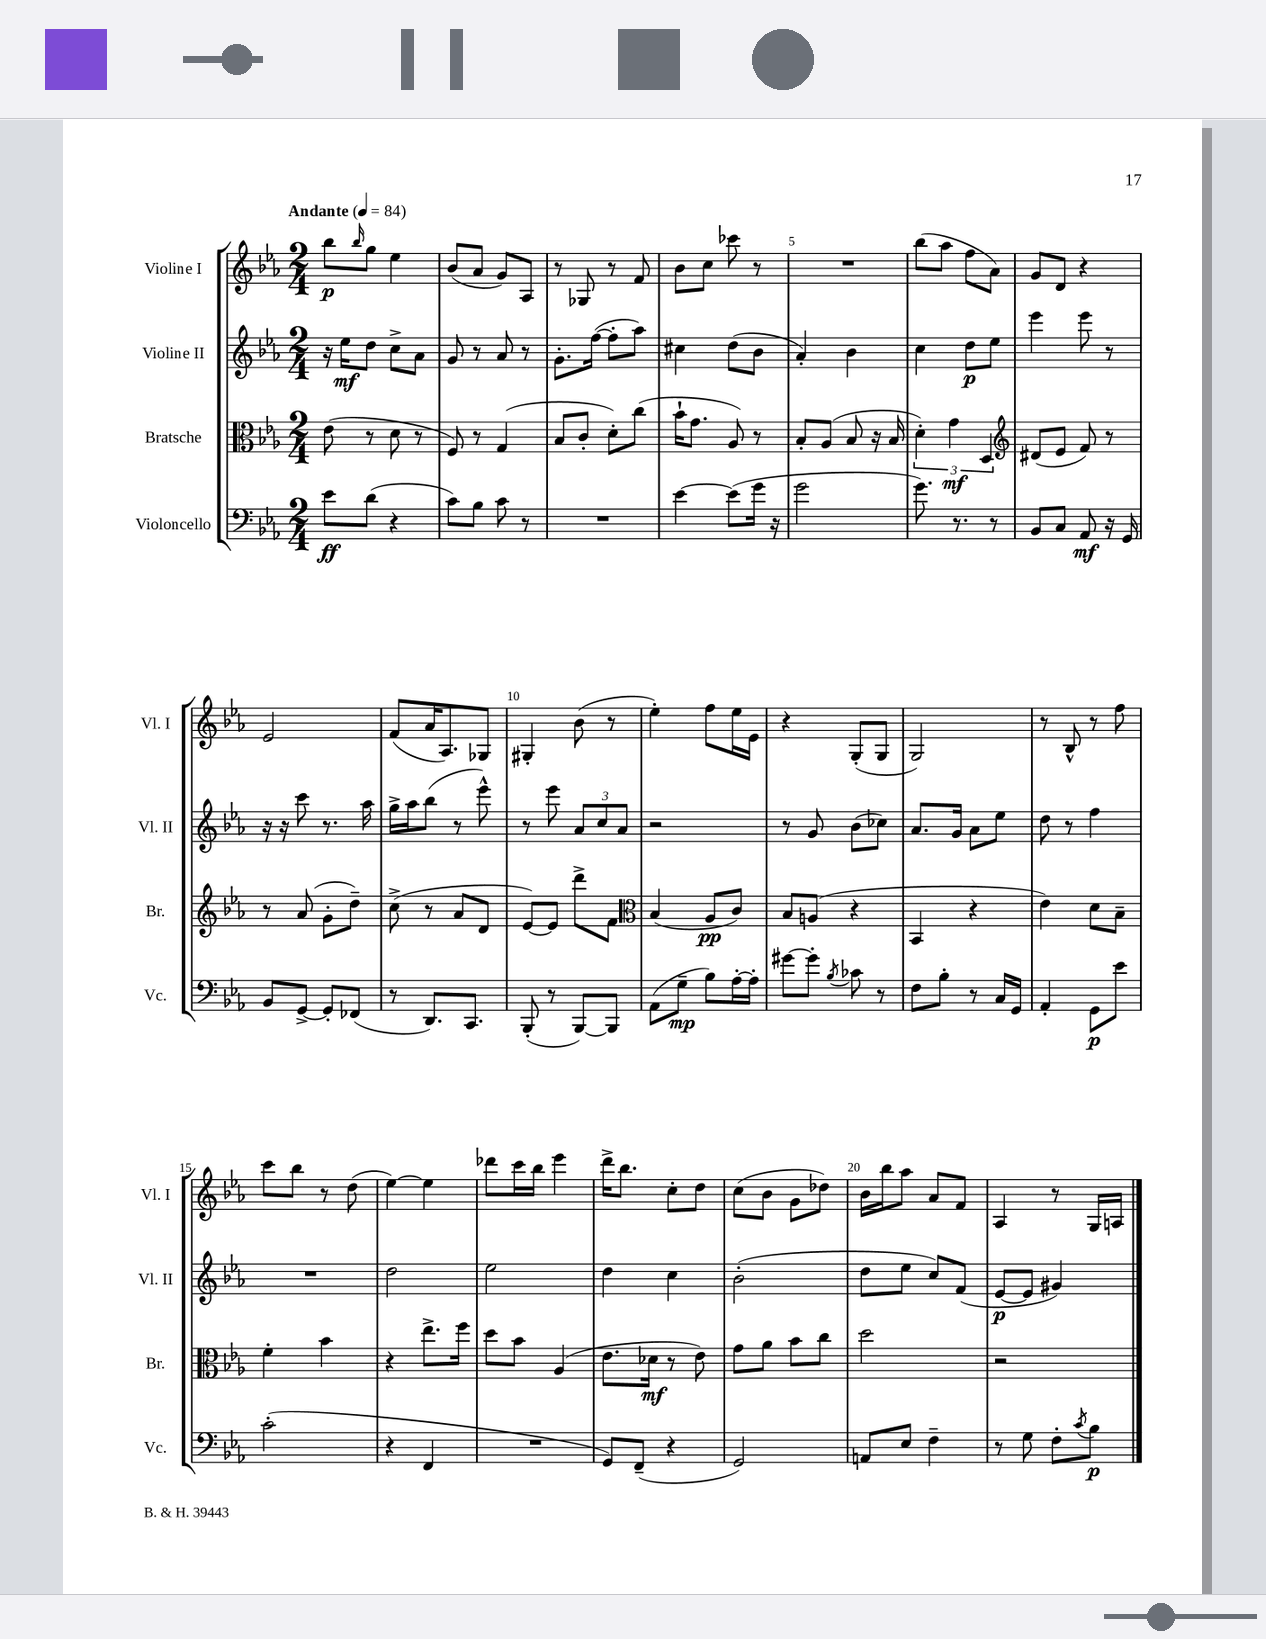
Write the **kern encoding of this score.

**kern	**dynam	**kern	**dynam	**kern	**dynam	**kern	**dynam
*part4	*part4	*part3	*part3	*part2	*part2	*part1	*part1
*staff4	*staff4	*staff3	*staff3	*staff2	*staff2	*staff1	*staff1
*I"Violoncello	*	*I"Bratsche	*	*I"Violine II	*	*I"Violine I	*
*I'Vc.	*	*I'Br.	*	*I'Vl. II	*	*I'Vl. I	*
*clefF4	*	*clefC3	*	*clefG2	*	*clefG2	*
*k[b-e-a-]	*	*k[b-e-a-]	*	*k[b-e-a-]	*	*k[b-e-a-]	*
*M2/4	*	*M2/4	*	*M2/4	*	*M2/4	*
*MM84	*	*MM84	*	*MM84	*	*MM84	*
=1	=1	=1	=1	=1	=1	=1	=1
!	!	!	!	!	!	!LO:TX:a:B:t=Andante	!
8e-\L	ff	(8e-\	.	16r	.	8bb-\L	p
.	.	.	.	16ee-\KL	mf	.	.
.	.	.	.	.	.	16qqbb-/	.
(8d\J	.	8r	.	8dd\J	.	8gg\J	.
4r	.	8d\	.	8cc^\L	.	4ee-\	.
.	.	8r	.	8a-\J	.	.	.
=2	=2	=2	=2	=2	=2	=2	=2
8c\L)	.	8F/)	.	8g/	.	(8b-/L	.
8B-\J	.	8r	.	8r	.	8a-/J	.
8c\	.	(4G/	.	8a-/	.	8g/L)	.
8r	.	.	.	8r	.	8A-/J	.
=3	=3	=3	=3	=3	=3	=3	=3
2r	.	8B-/L	.	8.g'\L	.	8r	.
.	.	8c'/J	.	.	.	8G-X/	.
.	.	.	.	([16ff\Jk	.	.	.
.	.	8d'\L)	.	8ff'\L]	.	8r	.
.	.	(8cc\J	.	8aa-\J)	.	8f/	.
=4	=4	=4	=4	=4	=4	=4	=4
[4e-\	.	16b-`\KL	.	4cc#X\	.	8b-\L	.
.	.	8.g\J	.	.	.	.	.
.	.	.	.	.	.	8cc\J	.
(8e-\L]	.	8A-/)	.	(8dd\L	.	8ccc-X\	.
16g\Jk	.	8r	.	8b-\J	.	8r	.
16r	.	.	.	.	.	.	.
=5	=5	=5	=5	=5	=5	=5	=5
2g\	.	8B-'/L	.	4a-'/)	.	2r	.
.	.	(8A-/J	.	.	.	.	.
.	.	8B-/	.	4b-\	.	.	.
.	.	16r	.	.	.	.	.
.	.	16B-/	.	.	.	.	.
=6	=6	=6	=6	=6	=6	=6	=6
8.g\)	.	6d'\)	.	4cc\	.	(8bb-\L	.
.	.	.	.	.	.	8aa-\J	.
.	.	6g\	mf	.	.	.	.
8.r	.	.	.	.	.	.	.
.	.	.	.	8dd\L	p	8ff\L	.
.	.	6D/	.	.	.	.	.
8r	.	.	.	8ee-\J	.	8a-\J)	.
=7	=7	=7	=7	=7	=7	=7	=7
*	*	*clefG2	*	*	*	*	*
8BB-/L	.	(8d#X/L	.	4eee-\	.	8g/L	.
8C/J	.	8e-/J	.	.	.	8d/J	.
8AA-/	mf	8f/)	.	8eee-\	.	4r	.
16r	.	8r	.	8r	.	.	.
16GG/	.	.	.	.	.	.	.
!!LO:LB:g=z
=8	=8	=8	=8	=8	=8	=8	=8
8BB-/L	.	8r	.	16r	.	2e-/	.
.	.	.	.	16r	.	.	.
[8GG^/J	.	(8a-/	.	8ccc\	.	.	.
8GG'/L]	.	8g'\L	.	8.r	.	.	.
(8FF-X/J	.	8dd~\J)	.	.	.	.	.
.	.	.	.	16aa-\	.	.	.
=9	=9	=9	=9	=9	=9	=9	=9
8r	.	(8cc^\	.	16gg^\LL	.	(8f/L	.
.	.	.	.	16aa-\J	.	.	.
8.DD/L)	.	8r	.	(8bb-\J	.	16a-/K	.
.	.	.	.	.	.	8.A-/)	.
.	.	8a-/L	.	8r	.	.	.
8.CC/J	.	.	.	.	.	.	.
.	.	8d/J	.	8eee-^^\)	.	8G-X/J	.
=10	=10	=10	=10	=10	=10	=10	=10
(8BBB-'/	.	[8e-/L)	.	8r	.	4G#X'/	.
8r	.	8e-/J]	.	8eee-\	.	.	.
[8BBB-/L)	.	8ddd^\L	.	12a-/L	.	(8b-\	.
.	.	.	.	12cc/	.	.	.
8BBB-/J]	.	8f\J	.	.	.	8r	.
.	.	.	.	12a-/J	.	.	.
=11	=11	=11	=11	=11	=11	=11	=11
*	*	*clefC3	*	*	*	*	*
(8AA-\L	.	(4B-/	.	2r	.	4ee-'\)	.
8G~\J	mp	.	.	.	.	.	.
8B-\L)	.	8A-/L	pp	.	.	8ff\L	.
[16A-'\L	.	8c/J)	.	.	.	16ee-\L	.
16A-'\JJ]	.	.	.	.	.	16e-\JJ	.
=12	=12	=12	=12	=12	=12	=12	=12
[8g#X\L	.	8B-/L	.	8r	.	4r	.
8g#'\J]	.	(8An/J	.	8g/	.	.	.
8qB-/	.	.	.	.	.	.	.
8c-X\	.	4r	.	(8b-\L	.	(8G'/L	.
8r	.	.	.	8cc-X\J)	.	8G/J	.
=13	=13	=13	=13	=13	=13	=13	=13
8F\L	.	4BB-/	.	8.a-/L	.	2G/)	.
8B-'\J	.	.	.	.	.	.	.
.	.	.	.	16g/Jk	.	.	.
8r	.	4r	.	8a-\L	.	.	.
16C/LL	.	.	.	8ee-\J	.	.	.
16GG/JJ	.	.	.	.	.	.	.
=14	=14	=14	=14	=14	=14	=14	=14
4AA-'/	.	4e-\)	.	8dd\	.	8r	.
.	.	.	.	8r	.	8B-^^/	.
8GG\L	p	8d\L	.	4ff\	.	8r	.
8e-\J	.	8B-~\J	.	.	.	8ff\	.
!!LO:LB:g=z
=15	=15	=15	=15	=15	=15	=15	=15
(2c'\	.	4f'\	.	2r	.	8ccc\L	.
.	.	.	.	.	.	8bb-\J	.
.	.	4b-\	.	.	.	8r	.
.	.	.	.	.	.	(8dd\	.
=16	=16	=16	=16	=16	=16	=16	=16
4r	.	4r	.	2dd\	.	[4ee-\)	.
4FF/	.	8.ee-^\L	.	.	.	4ee-\]	.
.	.	16ff\Jk	.	.	.	.	.
=17	=17	=17	=17	=17	=17	=17	=17
2r	.	8dd\L	.	2ee-\	.	8ddd-X\L	.
.	.	8b-\J	.	.	.	16ccc\L	.
.	.	.	.	.	.	16bb-\JJ	.
.	.	(4A-/	.	.	.	4eee-\	.
=18	=18	=18	=18	=18	=18	=18	=18
8GG/L)	.	8.e-\L	.	4dd\	.	16ddd^\KL	.
.	.	.	.	.	.	8.bb-\J	.
(8FF~/J	.	.	.	.	.	.	.
.	.	16d-X\Jk	mf	.	.	.	.
4r	.	8r	.	4cc\	.	8cc'\L	.
.	.	8e-\)	.	.	.	8dd\J	.
=19	=19	=19	=19	=19	=19	=19	=19
2GG/)	.	8g\L	.	(2b-'\	.	(8cc\L	.
.	.	8a-\J	.	.	.	8b-\J	.
.	.	8b-\L	.	.	.	8g\L	.
.	.	8cc\J	.	.	.	8dd-X\J)	.
=20	=20	=20	=20	=20	=20	=20	=20
8AAn/L	.	2dd\	.	8dd\L	.	16b-\LL	.
.	.	.	.	.	.	16bb-\J	.
8E-/J	.	.	.	8ee-\J	.	8aa-\J	.
4F~\	.	.	.	8cc/L)	.	8a-/L	.
.	.	.	.	(8f/J	.	8f/J	.
=21	=21	=21	=21	=21	=21	=21	=21
8r	.	2r	.	[8e-/L	p	4A-/	.
8G\	.	.	.	8e-/J]	.	.	.
8F'\L	.	.	.	4g#X/)	.	8r	.
8qc/	.	.	.	.	.	.	.
8B-\J	p	.	.	.	.	16G/LL	.
.	.	.	.	.	.	16An/JJ	.
==	==	==	==	==	==	==	==
*-	*-	*-	*-	*-	*-	*-	*-
